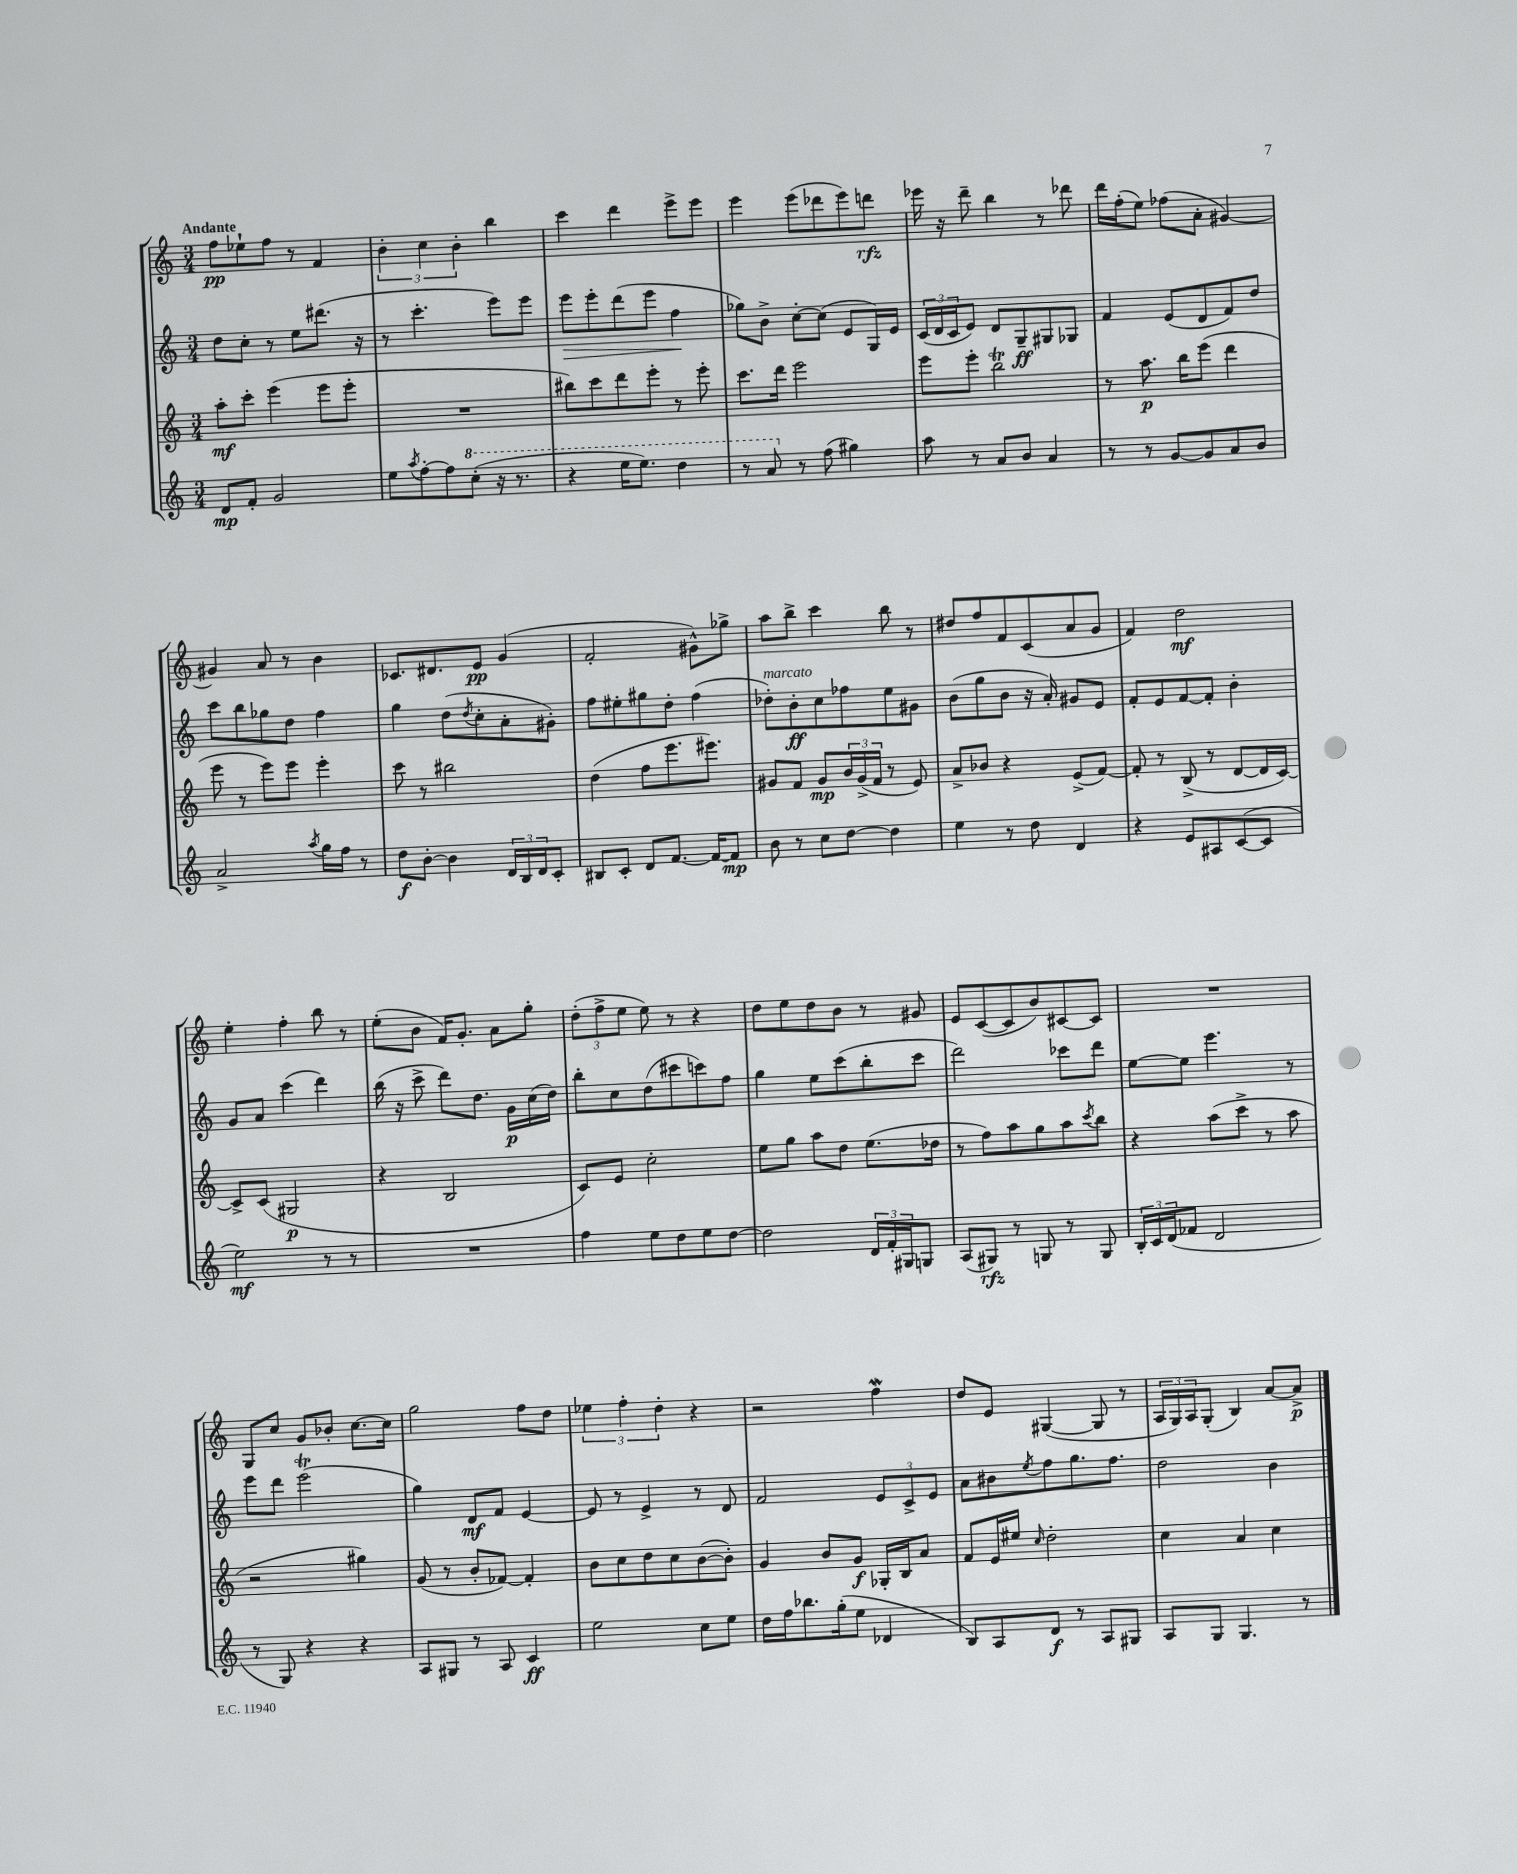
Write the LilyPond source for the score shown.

<<
\new StaffGroup <<
\new Staff = "s0" {
    \clef treble \key c \major \numericTimeSignature \time 3/4 \tempo "Andante"
    f''8\pp ees''8-! f''8 r8 f'4 |
    \tuplet 3/2 { b'4-. c''4 b'4-. } b''4 |
    c'''4 d'''4 e'''8-> e'''8 |
    e'''4 e'''8( des'''8 e'''8) d'''8\rfz |
    ees'''16 r16 d'''8-- b''4 r8 des'''8 |
    d'''16 f''16-.( e''8) fes''8( a'8-. gis'4~) |
    gis'4 a'8 r8 b'4 |
    ces'8. dis'8. e'8\pp g'4( |
    f'2-. gis'8-^) ges''8-> |
    a''8 b''8-> c'''4 b''8 r8 |
    dis''8 f''8 f'8 c'8( a'8 g'8 |
    f'4) d''2\mf |
    e''4-. f''4-. b''8 r8 |
    e''8-.( b'8 f'16) g'8.-. a'8 g''8-. |
    \tuplet 3/2 { d''8-.( f''8-> e''8 } e''8) r8 r4 |
    d''8 e''8 d''8 b'8 r8 gis'8 |
    e'8 c'8~( c'8 b'8) cis'8~ cis'8 |
    R2. |
    g8 c''8 g'8 bes'8-. c''8.~ c''16 |
    g''2 f''8 d''8 |
    \tuplet 3/2 { ees''4 f''4-. d''4-. } r4 |
    r2 f''4\mordent |
    d''8 e'8 gis4~( gis8 r8 |
    \tuplet 3/2 { a16 g16) a16 } g8-.( b4) a'8~ a'8->\p \bar "|." |
}
\new Staff = "s1" {
    \clef treble \key c \major \numericTimeSignature \time 3/4
    d''8 c''8-. r8 e''8 dis'''8.( r16 |
    r8 c'''4.-. e'''8) e'''8 |
    e'''8\> e'''8-. d'''8( e'''8 f''4\! |
    ges''8) b'8-> c''8~-. c''8( e'8 g16) e'16 |
    \tuplet 3/2 { c'16( d'16 c'16 } e'8) d'8 g8--\ff gis8 ges8 |
    f'4 e'8( d'8 f'8) d''8 |
    c'''8 b''8 ges''8 d''8 f''4 |
    g''4 d''8( \acciaccatura { d''8 } c''8-. a'8-. gis'8-.) |
    f''8 eis''8-. gis''8 d''8-. f''4( |
    des''8-.^\markup { \italic "marcato" }) b'8-.\ff c''8 fes''8 e''8 gis'8 |
    b'8( g''8 b'8 r16 a'16-.) gis'8 e'8 |
    f'8-. e'8 f'8~ f'8-. b'4-. |
    g'8 a'8 c'''4( d'''4) |
    b''16( r16 c'''8-> d'''8) d''8. g'16\p c''16( d''16) |
    b''8-. c''8 d''8( cis'''8 c'''8) f''8 |
    g''4 e''8 c'''8( b''8-. c'''8 |
    d'''2) ces'''8 d'''8 |
    e''8~ e''8 e'''4. r8 |
    e'''8 d'''8 e'''2\trill( |
    g''4) d'8\mf f'8 e'4~ |
    e'8 r8 e'4-> r8 d'8 |
    f'2 \tuplet 3/2 { e'8 c'8-> e'8 } |
    a'8 bis'8 \acciaccatura { e''8 } f''8 g''8. f''8. |
    d''2 b'4 \bar "|." |
}
\new Staff = "s2" {
    \clef treble \key c \major \numericTimeSignature \time 3/4
    a''8-.\mf c'''8-. e'''4( e'''8 e'''8-. |
    R2. |
    bis''8) c'''8 d'''8 e'''8-. r8 e'''8-. |
    c'''8. d'''16 e'''2 |
    e'''8 e'''8-. b''2\trill |
    r8 a''8.\p b''16 e'''8( d'''4 |
    e'''8 r8 e'''8) e'''8 e'''4-. |
    c'''8 r8 bis''2 |
    d''4( f''8 e'''8. eis'''8.) |
    gis'8 f'8 gis'8\mp \tuplet 3/2 { b'16 gis'16->( f'16 } r8 e'8) |
    a'8-> bes'8 r4 e'8->( f'8~) |
    f'8-. r8 b8->( r8 d'8~ d'16 c'16~) |
    c'8-> c'8( gis2\p |
    r4 b2 |
    c'8) e'8 c''2-. |
    e''8 g''8 a''8 d''8 e''8.( des''16 |
    r8 f''8) a''8 g''8 a''8 \acciaccatura { c'''8 } b''8 |
    r4 a''8( c'''8-> r8 a''8 |
    r2 gis''4) |
    g'8( r8 b'8-. fes'8~) fes'4-. |
    b'8 c''8 d''8 c''8 b'8~( b'8-.) |
    g'4 b'8 g'8\f ges16-. b16 a'8 |
    f'8 e'16 eis''16 \grace { c''16 } d''2-. |
    c''4 a'4 c''4 \bar "|." |
}
\new Staff = "s3" {
    \clef treble \key c \major \numericTimeSignature \time 3/4
    d'8\mp f'8-. g'2 |
    e''8 \acciaccatura { a''8 } f''8~-. f''8 \ottava #1 c'''8-.( r16 r8. |
    r4 e'''16 e'''8.) d'''4 |
    r8 a''8 \ottava #0 r8 f''8( gis''4) |
    a''8 r8 a'8 b'8 a'4 |
    r8 r8 g'8~ g'8 a'8 b'8 |
    a'2-> \acciaccatura { a''8 } g''16 f''16 r8 |
    d''8\f b'8~-. b'4 \tuplet 3/2 { d'16 b16 d'16 } c'8-. |
    bis8 c'8-. d'8 f'8.~ f'16~ f'8\mp |
    b'8 r8 c''8 d''8~ d''4 |
    e''4 r8 d''8 d'4 |
    r4 e'8 ais8 c'8~( c'8 |
    e''2\mf) r8 r8 |
    R2. |
    f''4 e''8 d''8 e''8 d''8~ |
    d''2 \tuplet 3/2 { d'16 f'16-. gis16 } g8 |
    a8( gis8\rfz) r8 g8 r8 g8 |
    \tuplet 3/2 { b16-. c'16 d'16( } fes'8 d'2 |
    r8 g8) r4 r4 |
    a8 gis8 r8 a8 c'4\ff |
    e''2 c''8 e''8 |
    d''16 f''16 bes''8. g''16-.( e''8 des'4 |
    b8) a8 d'8\f r8 a8 gis8 |
    a8 g8 g4. r8 \bar "|." |
}
>>
>>
\layout { \context { \Score \remove "Bar_number_engraver" } }
